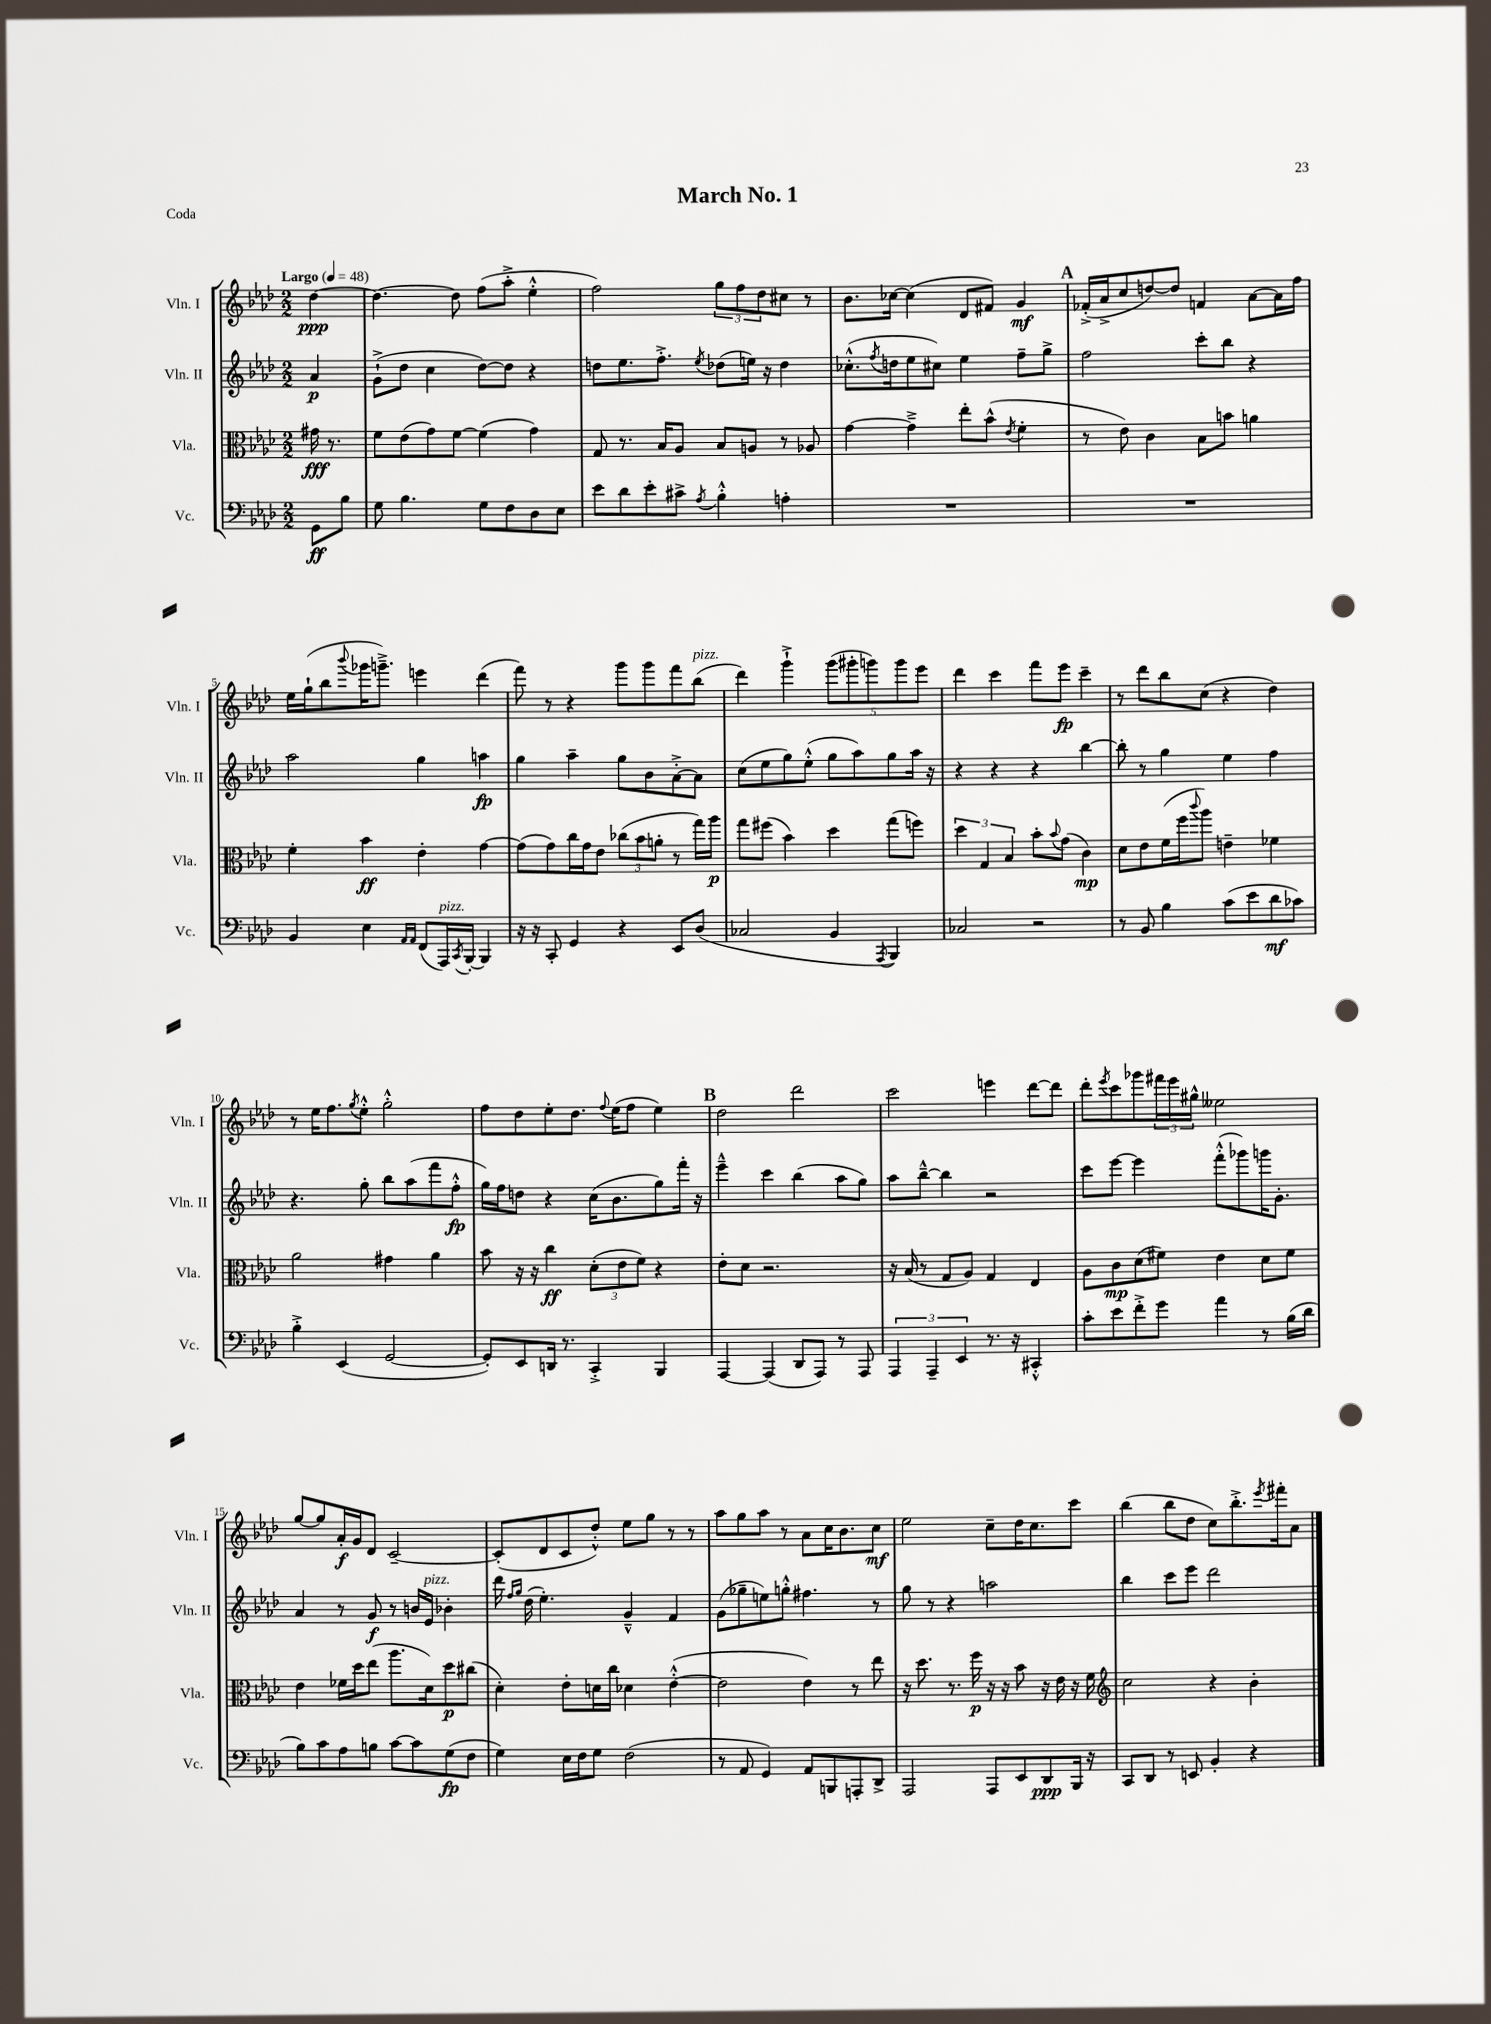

**kern	**kern	**kern	**kern
*staff4	*staff3	*staff2	*staff1
*clefF4	*clefC3	*clefG2	*clefG2
*k[b-e-a-d-]	*k[b-e-a-d-]	*k[b-e-a-d-]	*k[b-e-a-d-]
*M2/2	*M2/2	*M2/2	*M2/2
*MM48	*MM48	*MM48	*MM48
8GG	16g#	4a-	[4dd-
.	8.r	.	.
8B-	.	.	.
=	=	=	=
8G	8f	(8g`^	4.dd-_
4.B-	(8e-	8dd-	.
.	8g)	4cc	.
.	[8f	.	8dd-]
8G	(4f]	[8dd-)	(8ff
8F	.	8dd-]	8aa-'^
8D-	4g)	4r	4ee-'^^
8E-	.	.	.
=	=	=	=
8e-	8G	8dd	2ff)
8d-	8.r	8.ee-	.
8e-'	.	.	.
.	16B-	8.ff'^	.
8c#^	8A-	.	.
8qA-	.	8qee-	.
4B-'^^	8B-	(8dd-	12gg
.	.	.	12ff
.	8A	16ee)	.
.	.	.	12dd-
.	.	16r	.
4A'	8r	4dd-	8cc#
.	8A-	.	8r
=	=	=	=
1r	[4g	(8.cc-'^^	8.b-
.	.	8qff	.
.	.	16dd	[16cc-
.	4g~^]	8ee-	(4cc-]
.	.	8cc#)	.
.	8ee-'	4ee-	8d-
.	(8b-^^	.	8f#)
.	8qe-	.	.
.	4f'	8ff~	4g
.	.	8gg^	.
=	=	=	=
1r	8r	2ff	(16f-'^
.	.	.	16a-^
.	8e-)	.	8cc
.	4c	.	[8dd)
.	.	.	8dd]
.	8B-	8ccc'	4f
.	8b	8bb-	.
.	4a	4r	[8a-
.	.	.	16a-]
.	.	.	16ff
=	=	=	=
4BB-	4f'	2aa-	16ee-
.	.	.	(16gg`
.	.	.	8bb-
.	.	.	8qqbbb-
4E-	4b-	.	16ggg-
.	.	.	8.ggg~^)
16qqAA-	.	.	.
16qqAA-	.	.	.
(8FF	4e-'	4gg	4eee
16AAA-)	.	.	.
8qCC	.	.	.
[16BBB-'	.	.	.
4BBB-]	[4g	4aa	(4ddd-
=	=	=	=
16r	(8g]	4gg	8fff)
16r	.	.	.
8CC'	8g)	.	8r
4GG	16cc	4aa-~	4r
.	16g	.	.
.	8e-	.	.
4r	(12cc-	8gg	8ggg
.	12b-	.	.
.	.	8b-	8ggg
.	12a'	.	.
8EE-	8r	[8a-'^	8fff
(8D-	16gg)	8a-]	(8bb-
.	16aa-	.	.
=	=	=	=
2C-	8gg	(8cc	4ddd-)
.	(8ff#	8ee-	.
.	4b-)	8gg)	4ggg`^
.	.	(8ee-'^^	.
4BB-	4dd-	8gg	(10ggg
.	.	.	10ggg#'
.	.	8aa-)	.
.	.	.	10ggg)
8qAAA-	.	.	.
4BBB-)	(8gg	8gg	.
.	.	.	10ggg
.	8ff)	16aa-	.
.	.	.	10eee-
.	.	16r	.
=	=	=	=
2C-	6dd-	4r	4ddd-
.	6G	.	.
.	.	4r	4ccc
.	6B-	.	.
2r	8b-'	4r	8fff
.	8qqb-	.	.
.	(8g	.	8eee-
.	4c)	[4bb-	4ccc~
=	=	=	=
8r	8d-	8bb-']	8r
8BB-	8e-	8r	8ddd-
4B-	(16f	4gg	8bb-
.	16ff	.	.
.	8qqccc	.	.
.	8aa-)	.	(8cc
(8c	4e~	4ee-	4r
8e-	.	.	.
8d-	4f-	4ff	4dd-)
8c-)	.	.	.
=	=	=	=
4B-'^	2a-	4.r	8r
.	.	.	16ee-
.	.	.	8.ff
(4EE-	.	.	.
.	.	.	8qgg
.	.	8gg'	8ee-'^^
[2GG	4g#	8bb-	2gg'^^
.	.	(8aa-	.
.	4a-	8fff	.
.	.	8ff'^^	.
=	=	=	=
8GG'])	8b-	16gg)	8ff
.	.	16ff	.
8EE-	16r	8dd	8dd-
.	16r	.	.
16DD	4cc	4r	8ee-'
8.r	.	.	.
.	.	.	8.dd-
4CC'^	(12d-'	(16cc	.
.	.	.	8qqff
.	.	8.b-	(16ee-
.	12e-	.	.
.	.	.	8ff
.	12f)	.	.
4BBB-	4r	8gg)	4ee-)
.	.	16fff'	.
.	.	16r	.
=	=	=	=
[4AAA-	8e-'	4eee-~^^	2dd-
.	8d-	.	.
(4AAA-]	2.r	4ccc	.
8DD-	.	(4bb-	2ddd-
8AAA-)	.	.	.
8r	.	8aa-	.
8AAA-	.	8gg)	.
=	=	=	=
6AAA-	16r	8aa-	2ccc
.	(16B-	.	.
.	8r	[8bb-~^^	.
6AAA-~	.	.	.
.	8G	4bb-]	.
6EE-	.	.	.
.	8A-)	.	.
8.r	4G	2r	4eee
16r	.	.	.
4CC#'^^	4E-	.	[8ddd-
.	.	.	8ddd-]
=	=	=	=
8c'	8A-	8ccc	8ddd-'
.	.	.	8qeee-
8e-	8c	[8eee-	8ccc
8f'^	(8d-	4eee-]	8ggg-
8g	8f#)	.	24fff#
.	.	.	24eee-
.	.	.	24gg#^^
4a-	4e-	(8fff'^^	2ee--
.	.	8ggg-)	.
8r	8d-	16ggg	.
.	.	8.g'	.
(16B-	8f#	.	.
16d-	.	.	.
=	=	=	=
8B-)	4e-	4a-	[8gg
8c	.	.	8gg]
8A-	16f-	8r	16a-'
.	16dd-	.	16g
8B	(8ee-	8g	8d-
[8c	8.aa-	8r	[2c~
8c]	.	16b	.
.	16d-)	16e-	.
(8G	8dd-	4b-'	.
8F	(8cc#	.	.
=	=	=	=
4G)	4d-')	16ddd-	(8c']
.	.	16qqff	.
.	.	16qqgg	.
.	.	(16dd-	.
.	.	4.ee-')	8d-
16E-	8e-'	.	8c
16F	.	.	.
8G	16d	.	8dd-'^^)
.	16cc	.	.
(2F	4d-	4g~^^	8ee-
.	.	.	8gg
.	([4e-'^^	4f	8r
.	.	.	8r
=	=	=	=
8r	2e-]	(8g	8aa-
8AA-	.	8gg-~	8gg
4GG)	.	8ee)	8aa-
.	.	8gg'^^	8r
8AA-	4e-)	4.ff#	8a-
8BBB	.	.	16cc
.	.	.	8.b-
8AAA'	8r	.	.
8DD-^	8ee-	8r	8cc
=	=	=	=
2AAA-	16r	8gg	2ee-
.	8.dd-	.	.
.	.	8r	.
.	8.r	4r	.
.	16ff	.	.
8AAA-	16r	2aa	8cc~
.	16r	.	.
8EE-	8b-	.	16dd-
.	.	.	8.cc
8DD-	16r	.	.
.	16e-	.	.
16BBB-	16r	.	8ccc
16r	16f	.	.
=	=	=	=
*	*clefG2	*	*
8CC	2cc	4bb-	(4bb-
8DD-	.	.	.
8r	.	8ccc	8bb-
8EE	.	8eee-	8dd-
4BB-'	4r	2ddd-	8cc)
.	.	.	8.bb-'^
4r	4b-'	.	.
.	.	.	8qeee-
.	.	.	16fff#'
.	.	.	8a-
==	==	==	==
*-	*-	*-	*-
